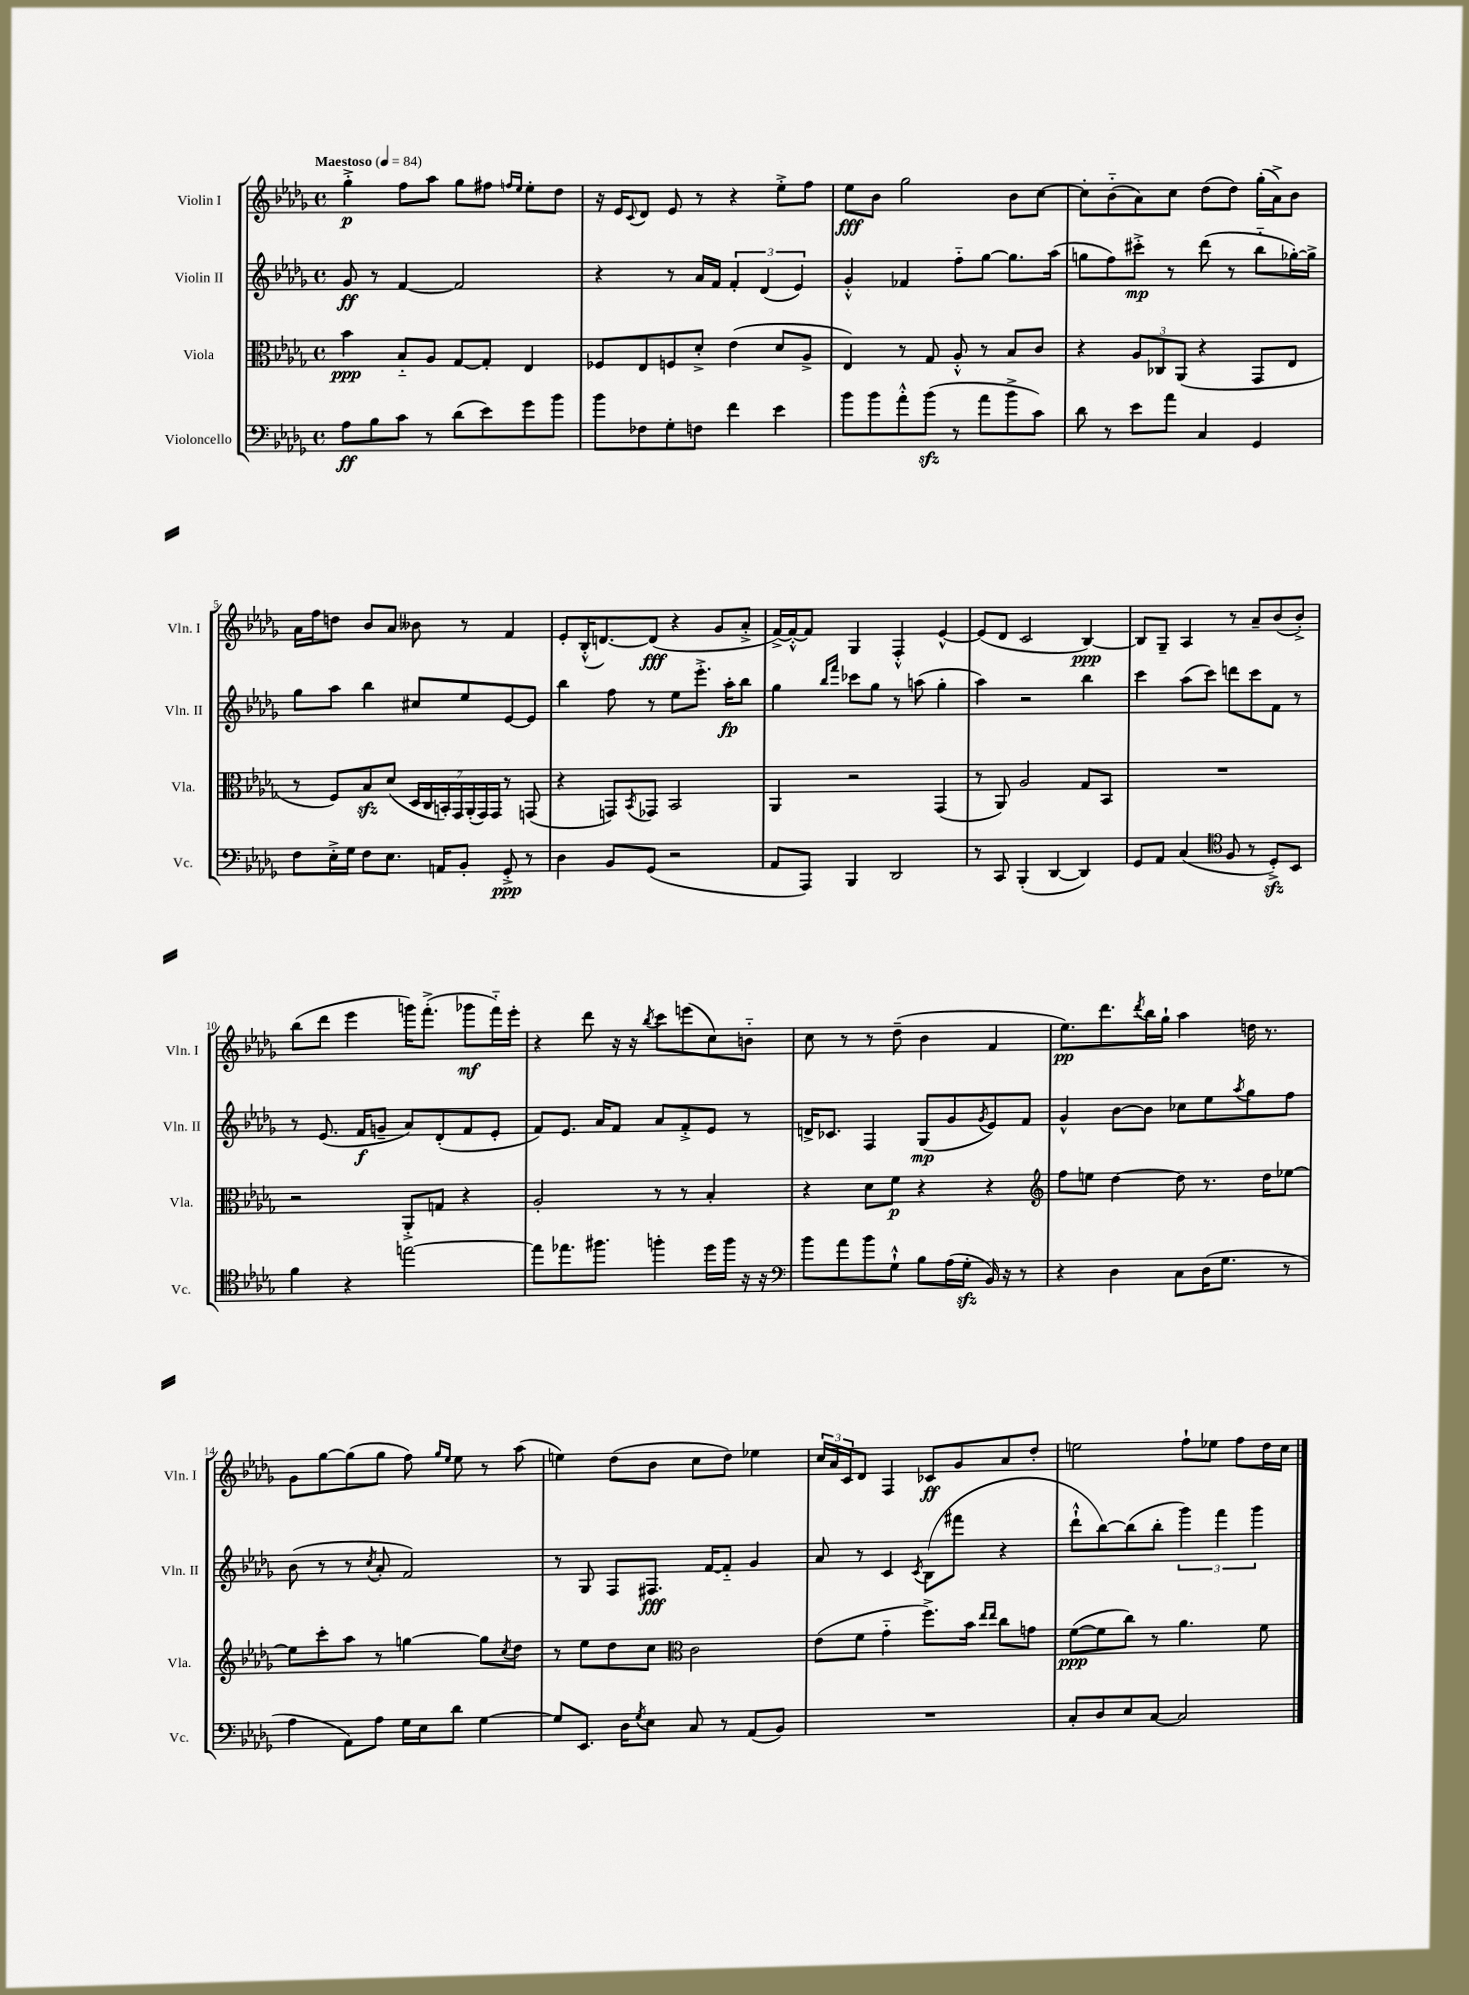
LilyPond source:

<<
\new StaffGroup <<
\new Staff = "s0" \with { instrumentName = "Violin I" shortInstrumentName = "Vln. I" } {
    \clef treble \key des \major \defaultTimeSignature \time 4/4 \tempo "Maestoso" 4 = 84
    ges''4-.->\p f''8 aes''8 ges''8 fis''8 \grace { f''16 ees''16 } ees''8-. des''8 |
    r16 ees'16 \appoggiatura { c'8 } des'8 ees'8 r8 r4 ees''8-.-> f''8 |
    ees''8\fff bes'8 ges''2 bes'8 c''8~ |
    c''8-. bes'8-_( aes'8) c''8 des''8( des''8) ges''16-.( aes'16->) bes'8 |
    aes'16 f''16 d''8 bes'8 aes'8 beses'8 r8 f'4 |
    ees'8-. bes16-.-^( d'8.~) d'8\fff( r4 ges'8 aes'8-.-> |
    f'16~->) f'16~-.-^ f'8 ges4 f4-.-^ ees'4~-^ |
    ees'8( des'8 c'2 bes4~\ppp) |
    bes8 ges8-- aes4 r8 aes'8-- bes'8( bes'8-.->) |
    bes''8( des'''8 ees'''4 g'''16) f'''8.-.->( ges'''8\mf f'''16-_) ees'''16-. |
    r4 des'''8 r16 r16 \acciaccatura { bes''8 } c'''8 e'''8( c''8) b'8-_ |
    c''8 r8 r8 des''8--( bes'4 f'4 |
    ees''8.\pp) des'''8. \acciaccatura { des'''8 } bes''16 ges''16-! aes''4 d''16 r8. |
    ges'8 ges''8~ ges''8( ges''8 f''8) \grace { ges''16 ees''16 } ees''8 r8 aes''8( |
    e''4) des''8( bes'8 c''8 des''8) ees''4 |
    \tuplet 3/2 { c''16 aes'16 c'16 } des'8 f4 ces'8\ff ges'8 aes'8 des''8-. |
    e''2 f''8-! ees''8 f''8 des''16 c''16 \bar "|." |
}
\new Staff = "s1" \with { instrumentName = "Violin II" shortInstrumentName = "Vln. II" } {
    \clef treble \key des \major \defaultTimeSignature \time 4/4
    ges'8\ff r8 f'4~ f'2 |
    r4 r8 aes'16 f'16 \tuplet 3/2 { f'4-. des'4( ees'4) } |
    ges'4-.-^ fes'4 f''8-_ ges''8~ ges''8. aes''16( |
    g''8 f''8) cis'''8-.->\mp r8 des'''8( r8 bes''8-_ ges''16~-.) ges''16-> |
    ges''8 aes''8 bes''4 cis''8 ees''8 ees'8~ ees'8 |
    bes''4 f''8 r8 ees''8 ees'''8.-.-> aes''16-.\fp bes''8 |
    ges''4 \grace { bes''16 f'''16 } ces'''8 ges''8 r8 a''8( ges''4-. |
    aes''4) r2 bes''4 |
    c'''4 aes''8( c'''8) d'''8 c'''8 f'8 r8 |
    r8 ees'8.( f'16\f g'8-- aes'8) des'8-.( f'8 ees'8-. |
    f'8) ees'8. aes'16 f'8 aes'8 f'8-.-> ees'8 r8 |
    d'16-> ces'8. f4 ges8\mp( ges'8 \acciaccatura { ges'8 } ees'8) f'8 |
    ges'4-^ bes'8~ bes'8 ces''8 ees''8 \acciaccatura { aes''8 } ges''8 f''8 |
    bes'8( r8 r8 \acciaccatura { c''8 } aes'8-. f'2) |
    r8 ges8 f8 fis8.\fff f'16~ f'8-_ ges'4 |
    aes'8 r8 c'4 \acciaccatura { c'8 } bes8( fis'''8 r4 |
    des'''8-!-^ bes''8~) bes''8( bes''8-. \tuplet 3/2 { ges'''4) f'''4 ges'''4 } \bar "|." |
}
\new Staff = "s2" \with { instrumentName = "Viola" shortInstrumentName = "Vla." } {
    \clef alto \key des \major \defaultTimeSignature \time 4/4
    bes'4\ppp bes8-_ aes8 ges8~ ges8-. ees4 |
    fes8 ees8 f8 des'8-.-> ees'4( des'8 aes8-> |
    ees4) r8 ges8 aes8-.-^ r8 bes8 c'8 |
    r4 \tuplet 3/2 { aes8 ces8 aes,8( } r4 ges,8 ees8 |
    r8 f8) bes8\sfz des'8( \tuplet 7/4 { des16 c16 b,16-.) ges,16 aes,16-.( ges,16) ges,16 } r8 g,8( |
    r4 g,8) \acciaccatura { bes,8 } ges,8 bes,2 |
    aes,4 r2 ges,4( |
    r8 aes,8) aes2 ges8 bes,8 |
    R1 |
    r2 aes,8-.-> g8 r4 |
    aes2-. r8 r8 bes4-. |
    r4 des'8 f'8\p r4 r4 |
    \clef treble f''8 e''8 des''4~ des''8 r8. des''16 ees''8~ |
    ees''8 c'''8-. aes''8 r8 g''4~ g''8 \acciaccatura { c''8 } des''8 |
    r8 ees''8 des''8 c''8 \clef alto c'2 |
    ees'8( f'8 ges'4-_ f''8.->) bes'16 \grace { ees''16 ees''16 } c''8 g'8 |
    f'8~\ppp( f'8 c''8) r8 aes'4. f'8 \bar "|." |
}
\new Staff = "s3" \with { instrumentName = "Violoncello" shortInstrumentName = "Vc." } {
    \clef bass \key des \major \defaultTimeSignature \time 4/4
    aes8\ff bes8 c'8 r8 des'8( ees'8) ges'8 bes'8 |
    bes'8 fes8 ges8-. f8 f'4 ees'4 |
    bes'8 bes'8 aes'8-.-^ bes'8\sfz( r8 aes'8 bes'8-> c'8) |
    des'8 r8 ees'8 aes'8 c4 ges,4 |
    f8 ees16-.-> ges16 f8 ees8. a,16 bes,8-. ges,8-.->\ppp r8 |
    des4 bes,8 ges,8( r2 |
    aes,8 aes,,8) bes,,4 des,2 |
    r8 c,8 bes,,4-.( des,4~ des,4) |
    ges,8 aes,8 c4( \clef tenor f8 r8 des8-.->\sfz) bes,8 |
    f'4 r4 e''2~ |
    e''8 ees''8. fis''8. f''4-. des''16 f''16 r16 r16 |
    \clef bass bes'8 aes'8 bes'8 ges8-!-^ bes8 aes16( ges16-.\sfz bes,16) r16 r8 |
    r4 des4 c8 des16( ges8. r8 |
    aes4 aes,8) aes8 ges16 ees16 des'8 ges4~ |
    ges8 ees,8. des16 \acciaccatura { ges8 } ees8 c8 r8 aes,8( bes,8) |
    R1 |
    c8-. des8 ees8 c8~ c2 \bar "|." |
}
>>
>>
